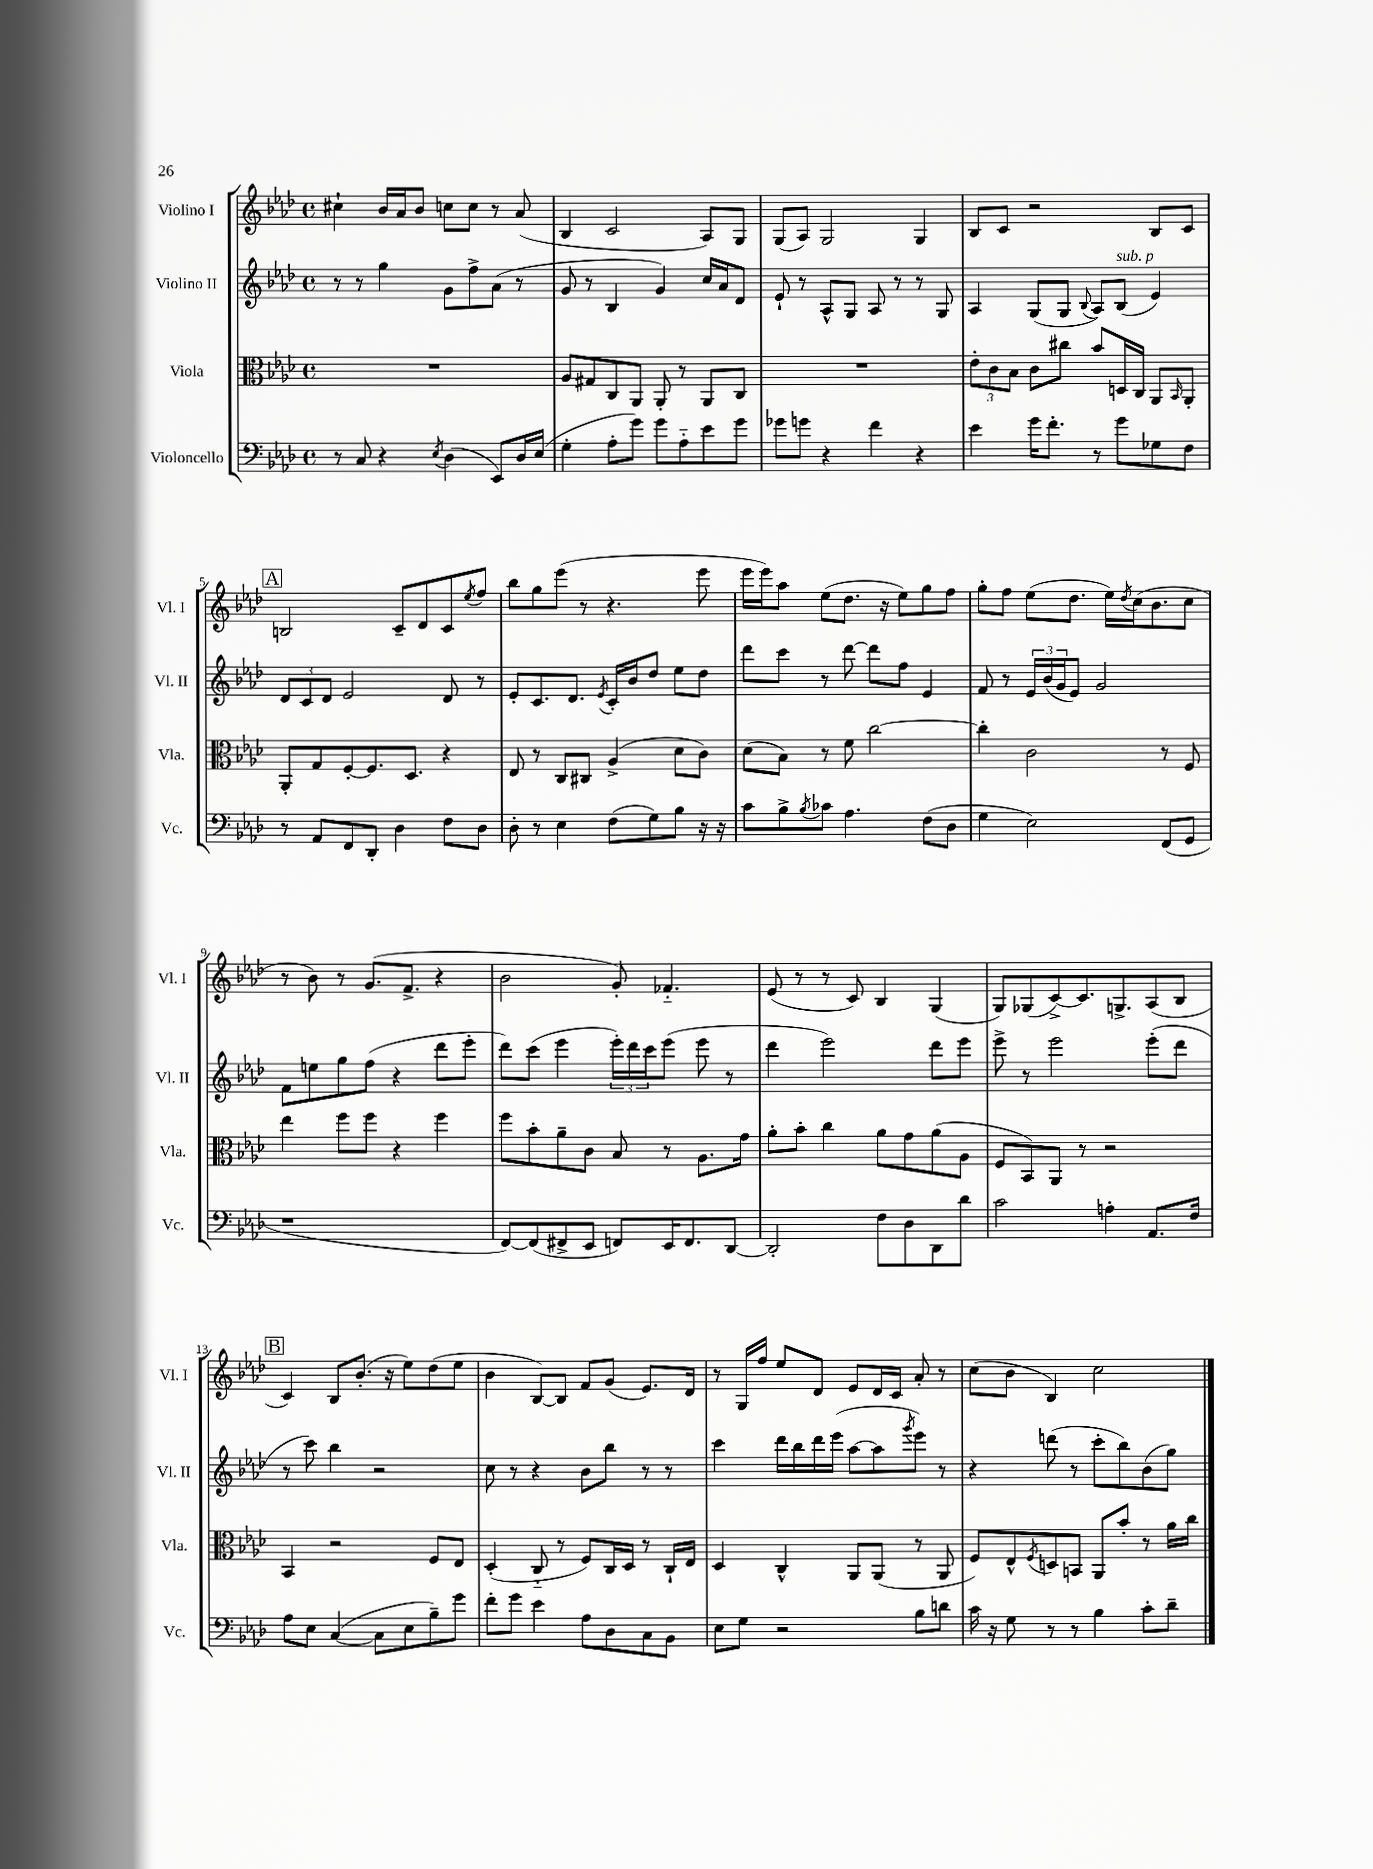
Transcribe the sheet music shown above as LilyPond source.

<<
\new StaffGroup <<
\new Staff = "s0" \with { instrumentName = "Violino I" shortInstrumentName = "Vl. I" } {
    \clef treble \key aes \major \defaultTimeSignature \time 4/4
    cis''4-! bes'16 aes'16 bes'8 c''8 c''8 r8 aes'8( |
    bes4 c'2 aes8) g8 |
    g8( aes8) g2 g4 |
    bes8 c'8 r2 bes8 c'8 |
    \mark \markup { \box "A" } b2 c'8-- des'8 c'8 \acciaccatura { ees''8 } f''8 |
    bes''8 g''8 ees'''8( r8 r4. ees'''8 |
    ees'''16 ees'''16) aes''8 ees''8( des''8. r16 ees''8) g''8 f''8 |
    g''8-. f''8 ees''8( des''8. ees''16) \acciaccatura { des''8 } c''16( bes'8. c''8 |
    r8 bes'8) r8 g'8.( f'8.-> r4 |
    bes'2 g'8-.) fes'4.-_ |
    ees'8( r8 r8 c'8) bes4 g4( |
    g8) ges8( c'8~->) c'8. g8.-> aes8( bes8 |
    \mark \markup { \box "B" } c'4) bes8 bes'8.-.( r16 ees''8) des''8( ees''8 |
    bes'4 bes8~) bes8 f'8 g'8( ees'8.) des'16 |
    r8 g16 f''16 ees''8 des'8 ees'8 des'16 c'16 aes'8-. r8 |
    c''8( bes'8 bes4) c''2 \bar "|." |
}
\new Staff = "s1" \with { instrumentName = "Violino II" shortInstrumentName = "Vl. II" } {
    \clef treble \key aes \major \defaultTimeSignature \time 4/4
    r8 r8 g''4 g'8 f''8-> aes'8( r8 |
    g'8 r8 bes4 g'4) c''16 aes'16 des'8 |
    ees'8-! r8 aes8-^ g8 aes8 r8 r8 g8 |
    aes4 g8( g8 \appoggiatura { bes8 } aes8) bes8^\markup { \italic "sub. p" }( ees'4) |
    \mark \markup { \box "A" } \tuplet 3/2 { des'8 c'8 des'8 } ees'2 des'8 r8 |
    ees'8-. c'8. des'8. \acciaccatura { ees'8 } c'16-. bes'16 des''8 ees''8 des''8 |
    des'''8 c'''8 r8 des'''8~ des'''8 f''8 ees'4 |
    f'8 r8 \tuplet 3/2 { ees'16 bes'16( g'16 } ees'8) g'2 |
    f'8 e''8 g''8 f''8( r4 des'''8 ees'''8-. |
    des'''8) c'''8( ees'''4 \tuplet 3/2 { ees'''16-.) des'''16 c'''16 } ees'''8( ees'''8 r8 |
    des'''4 ees'''2) des'''8 ees'''8 |
    ees'''8-> r8 ees'''2 ees'''8-.( des'''8 |
    \mark \markup { \box "B" } r8 c'''8) bes''4 r2 |
    c''8 r8 r4 bes'8 bes''8 r8 r8 |
    c'''4 des'''16 bes''16 des'''16 ees'''16( aes''8~ aes''8 \acciaccatura { g'''8 } ees'''8) r8 |
    r4 d'''8( r8 c'''8-. bes''8) bes'8( g''8) \bar "|." |
}
\new Staff = "s2" \with { instrumentName = "Viola" shortInstrumentName = "Vla." } {
    \clef alto \key aes \major \defaultTimeSignature \time 4/4
    R1 |
    aes8 gis8 c8 aes,8 aes,8-. r8 aes,8 c8 |
    R1 |
    \tuplet 3/2 { ees'8-. c'8 bes8 } c'8 cis''8 bes'8 d16 c16 aes,8 \grace { bes,16 } aes,8-. |
    \mark \markup { \box "A" } aes,8-. g8 f8~-. f8. des8. r4 |
    ees8 r8 c8 cis8 aes4->( des'8 c'8) |
    des'8( bes8) r8 f'8 c''2~ |
    c''4-. c'2 r8 f8 |
    ees''4 f''8 f''8 r4 f''4 |
    f''8 bes'8-. aes'8-- c'8 bes8 r8 aes8. g'16 |
    aes'8-. bes'8-. c''4 aes'8 g'8 aes'8( aes8 |
    f8 bes,8) aes,8 r8 r2 |
    \mark \markup { \box "B" } bes,4 r2 f8 ees8 |
    des4-.( c8-_ r8 f8) c16 des16 r8 c16-! ees16 |
    des4 c4-^ aes,8 aes,8( r8 aes,8 |
    f8) ees8-^ \acciaccatura { f8 } d8 b,8 aes,8 bes'8-. r8 aes'16 c''16 \bar "|." |
}
\new Staff = "s3" \with { instrumentName = "Violoncello" shortInstrumentName = "Vc." } {
    \clef bass \key aes \major \defaultTimeSignature \time 4/4
    r8 c8 r4 \acciaccatura { ees8 } des4( ees,8) des16 ees16( |
    g4-. aes8-. g'8) g'8 aes8-_ ees'8 g'8 |
    ges'8 g'8 r4 f'4 r4 |
    ees'4 g'16 f'8.-. r8 g'8 ges8 f8 |
    \mark \markup { \box "A" } r8 aes,8 f,8 des,8-. des4 f8 des8 |
    des8-. r8 ees4 f8( g8) bes8 r16 r16 |
    c'8 bes8-> \acciaccatura { bes8 } ces'8 aes4. f8( des8 |
    g4 ees2) f,8( g,8 |
    r1 |
    f,8~) f,8( fis,8-> ees,8 f,8) ees,16 f,8. des,8~ |
    des,2-. f8 des8 des,8 des'8 |
    c'2 a4-. aes,8. f16 |
    \mark \markup { \box "B" } aes8 ees8 c4~( c8 ees8 bes8--) g'8 |
    f'8-. g'8 ees'4 aes8 des8 c8 bes,8 |
    ees8 g8 r2 bes8 d'8 |
    c'16 r16 g8 r8 r8 bes4 c'8-. des'8-- \bar "|." |
}
>>
>>
